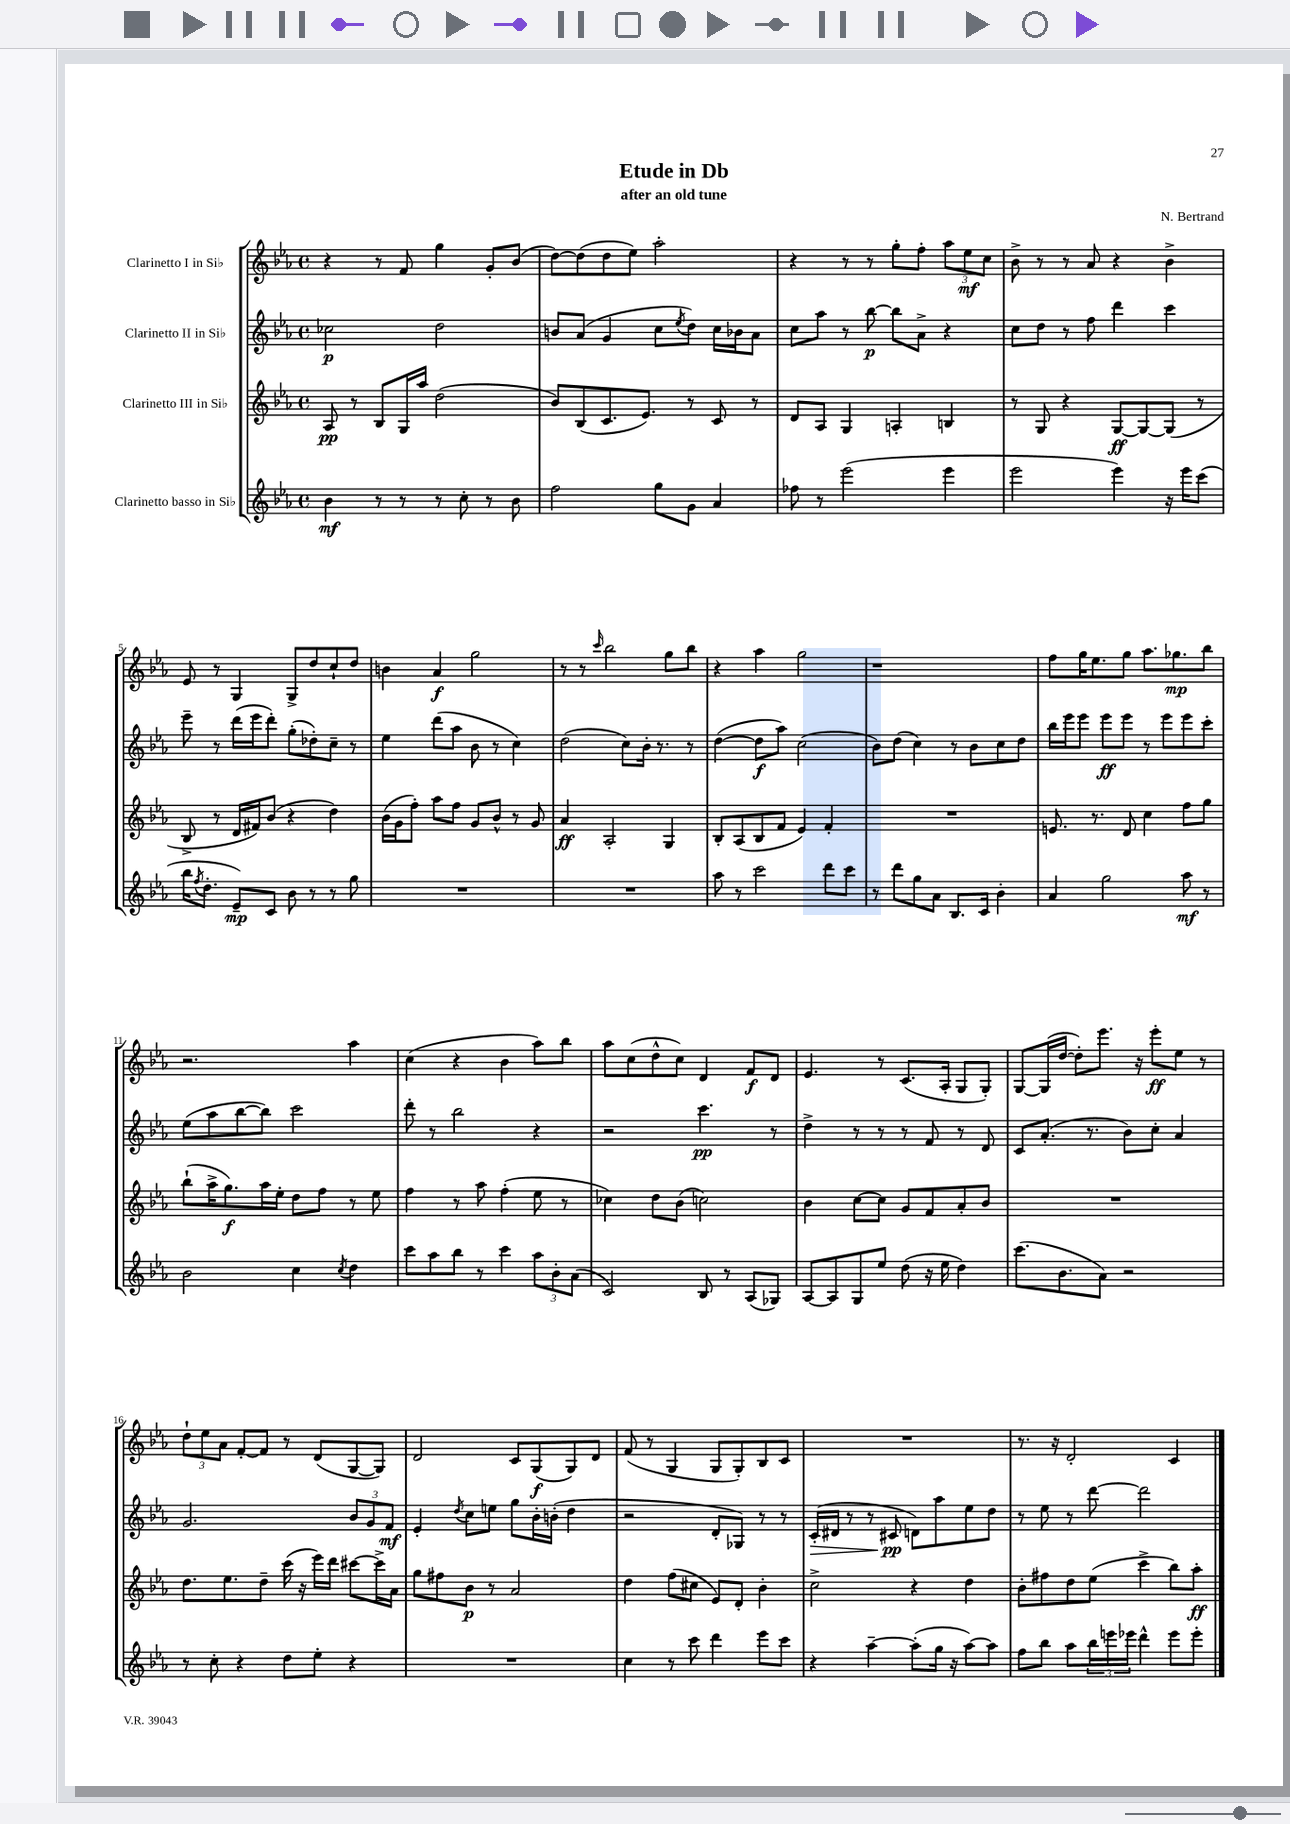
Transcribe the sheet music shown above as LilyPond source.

\header { title = "Etude in Db" composer = "N. Bertrand" subtitle = "after an old tune" }
<<
\new StaffGroup <<
\new Staff = "s0" \with { instrumentName = "Clarinetto I in Sib" } {
    \clef treble \key ees \major \defaultTimeSignature \time 4/4
    r4 r8 f'8 g''4 g'8-. bes'8( |
    d''8~) d''8( d''8 ees''8) aes''2-. |
    r4 r8 r8 g''8-. f''8-. \tuplet 3/2 { aes''8 ees''8\mf c''8 } |
    bes'8-> r8 r8 aes'8 r4 bes'4-> |
    ees'8 r8 g4 g8-> d''8 c''8-! d''8 |
    b'4 aes'4\f g''2 |
    r8 r8 \grace { c'''16 } bes''2 g''8 bes''8 |
    r4 aes''4 g''2 |
    r1 |
    f''8 g''16 ees''8. g''8 aes''8. ges''8.\mp bes''8 |
    r2. aes''4 |
    c''4( r4 bes'4 aes''8) bes''8 |
    aes''8 c''8( d''8-^ c''8) d'4 f'8\f d'8 |
    ees'4. r8 c'8.( aes16-. g8 g8-.) |
    g8~ g16( d''16~ d''8-.) ees'''8. r16 ees'''8-.\ff ees''8 r8 |
    \tuplet 3/2 { d''8-! ees''8 aes'8 } f'8~-. f'8 r8 d'8( g8~ g8) |
    d'2 c'8 g8\f( g8) d'8 |
    f'8( r8 g4 g8 g8-.) bes8 c'8 |
    R1 |
    r8. r16 d'2-. c'4 \bar "|." |
}
\new Staff = "s1" \with { instrumentName = "Clarinetto II in Sib" } {
    \clef treble \key ees \major \defaultTimeSignature \time 4/4
    ces''2\p d''2 |
    b'8 aes'8( g'4 c''8 \acciaccatura { ees''8 } d''8) c''16 bes'16 aes'8 |
    c''8 aes''8 r8 bes''8~\p bes''8 aes'8-> r4 |
    c''8 d''8 r8 f''8 d'''4 c'''4 |
    ees'''8-- r8 d'''16( ees'''16 d'''8-.) g''8-.( des''8-.) c''8-- r8 |
    ees''4 d'''8( aes''8 bes'8 r8 c''4) |
    d''2( c''8) bes'16-. r8. r8 |
    d''4~( d''8\f aes''8) c''2( |
    bes'8) d''8( c''4) r8 bes'8 c''8 d''8 |
    bes''16 ees'''16 ees'''8 ees'''8\ff ees'''8 r8 ees'''8 ees'''8 c'''8-. |
    ees''8( aes''8 bes''8~ bes''8) c'''2 |
    d'''8-. r8 bes''2 r4 |
    r2 c'''4.\pp r8 |
    d''4-> r8 r8 r8 f'8 r8 d'8 |
    c'8 aes'8.-.( r8. bes'8) c''8-. aes'4 |
    g'2. \tuplet 3/2 { bes'8 g'8 f'8\mf } |
    ees'4-. \acciaccatura { d''8 } c''8 e''8 g''8 bes'16-. b'16-.( d''4 |
    r2 d'8-. ges8) r8 r8 |
    c'16-.\>( dis'16 r8 r8 cis'8\pp\! d'8) aes''8 ees''8 d''8 |
    r8 ees''8 r8 d'''8~ d'''2 \bar "|." |
}
\new Staff = "s2" \with { instrumentName = "Clarinetto III in Sib" } {
    \clef treble \key ees \major \defaultTimeSignature \time 4/4
    aes8\pp r8 bes8 g16 aes''16 d''2( |
    bes'8) bes8( c'8. ees'8.) r8 c'8 r8 |
    d'8 aes8 g4 a4-. b4 |
    r8 g8 r4 g8~\ff g8~ g8( r8 |
    bes8-> r8 d'16 fis'16) bes'8( r4 d''4) |
    bes'16( g'16 f''8-.) aes''8 f''8 g'8 bes'8-^ r8 g'8 |
    aes'4\ff aes2-. g4 |
    bes8-. aes8( bes8 f'8 ees'4) f'4-. |
    R1 |
    e'8. r8. d'8 c''4 f''8 g''8 |
    bes''8-!( aes''16-> g''8.\f) aes''16 ees''16-. d''8 f''8 r8 ees''8 |
    f''4 r8 aes''8 f''4-.( ees''8 r8 |
    ces''4) d''8 bes'8( c''2) |
    bes'4 c''8~ c''8 g'8 f'8 aes'8-. bes'8 |
    R1 |
    d''8. ees''8. d''8-- c'''16( r16 ees'''16) d'''16 cis'''8~ cis'''16-> aes'16 |
    g''8 fis''8 bes'8\p r8 aes'2 |
    d''4 f''8( cis''8 ees'8) d'8-. bes'4-. |
    c''2-> r4 d''4 |
    bes'8-. fis''8 d''8 ees''8( c'''4-> bes''8) aes''8-.\ff \bar "|." |
}
\new Staff = "s3" \with { instrumentName = "Clarinetto basso in Sib" } {
    \clef treble \key ees \major \defaultTimeSignature \time 4/4
    bes'4\mf r8 r8 r8 c''8-. r8 bes'8 |
    f''2 g''8 g'8 aes'4 |
    fes''8 r8 ees'''2( ees'''4 |
    ees'''2 ees'''4) r16 ees'''16 c'''8( |
    bes''16 \acciaccatura { f''8 } d''8.-. ees'8--\mp) c'8 bes'8 r8 r8 g''8 |
    R1 |
    R1 |
    aes''8 r8 c'''2 d'''8 c'''8 |
    r8 d'''8 g''8 aes'8 bes8. c'16 bes'4-. |
    aes'4 g''2 aes''8\mf r8 |
    bes'2 c''4 \acciaccatura { c''8 } d''4 |
    c'''8 aes''8 bes''8 r8 c'''4 \tuplet 3/2 { aes''8 bes'8-. aes'8( } |
    c'2) bes8 r8 aes8( ges8) |
    aes8~ aes8 g8 ees''8 d''8( r16 ees''16 d''4) |
    c'''8.( bes'8. aes'8) r2 |
    r8 c''8-. r4 d''8 ees''8-. r4 |
    R1 |
    c''4 r8 c'''8 d'''4 ees'''8 c'''8 |
    r4 aes''4~-- aes''8-.( g''16 r16 aes''8~) aes''8 |
    f''8 bes''8 aes''8 \tuplet 3/2 { bes''16 e'''16 ees'''16 } d'''4-^ ees'''8 ees'''8-. \bar "|." |
}
>>
>>
